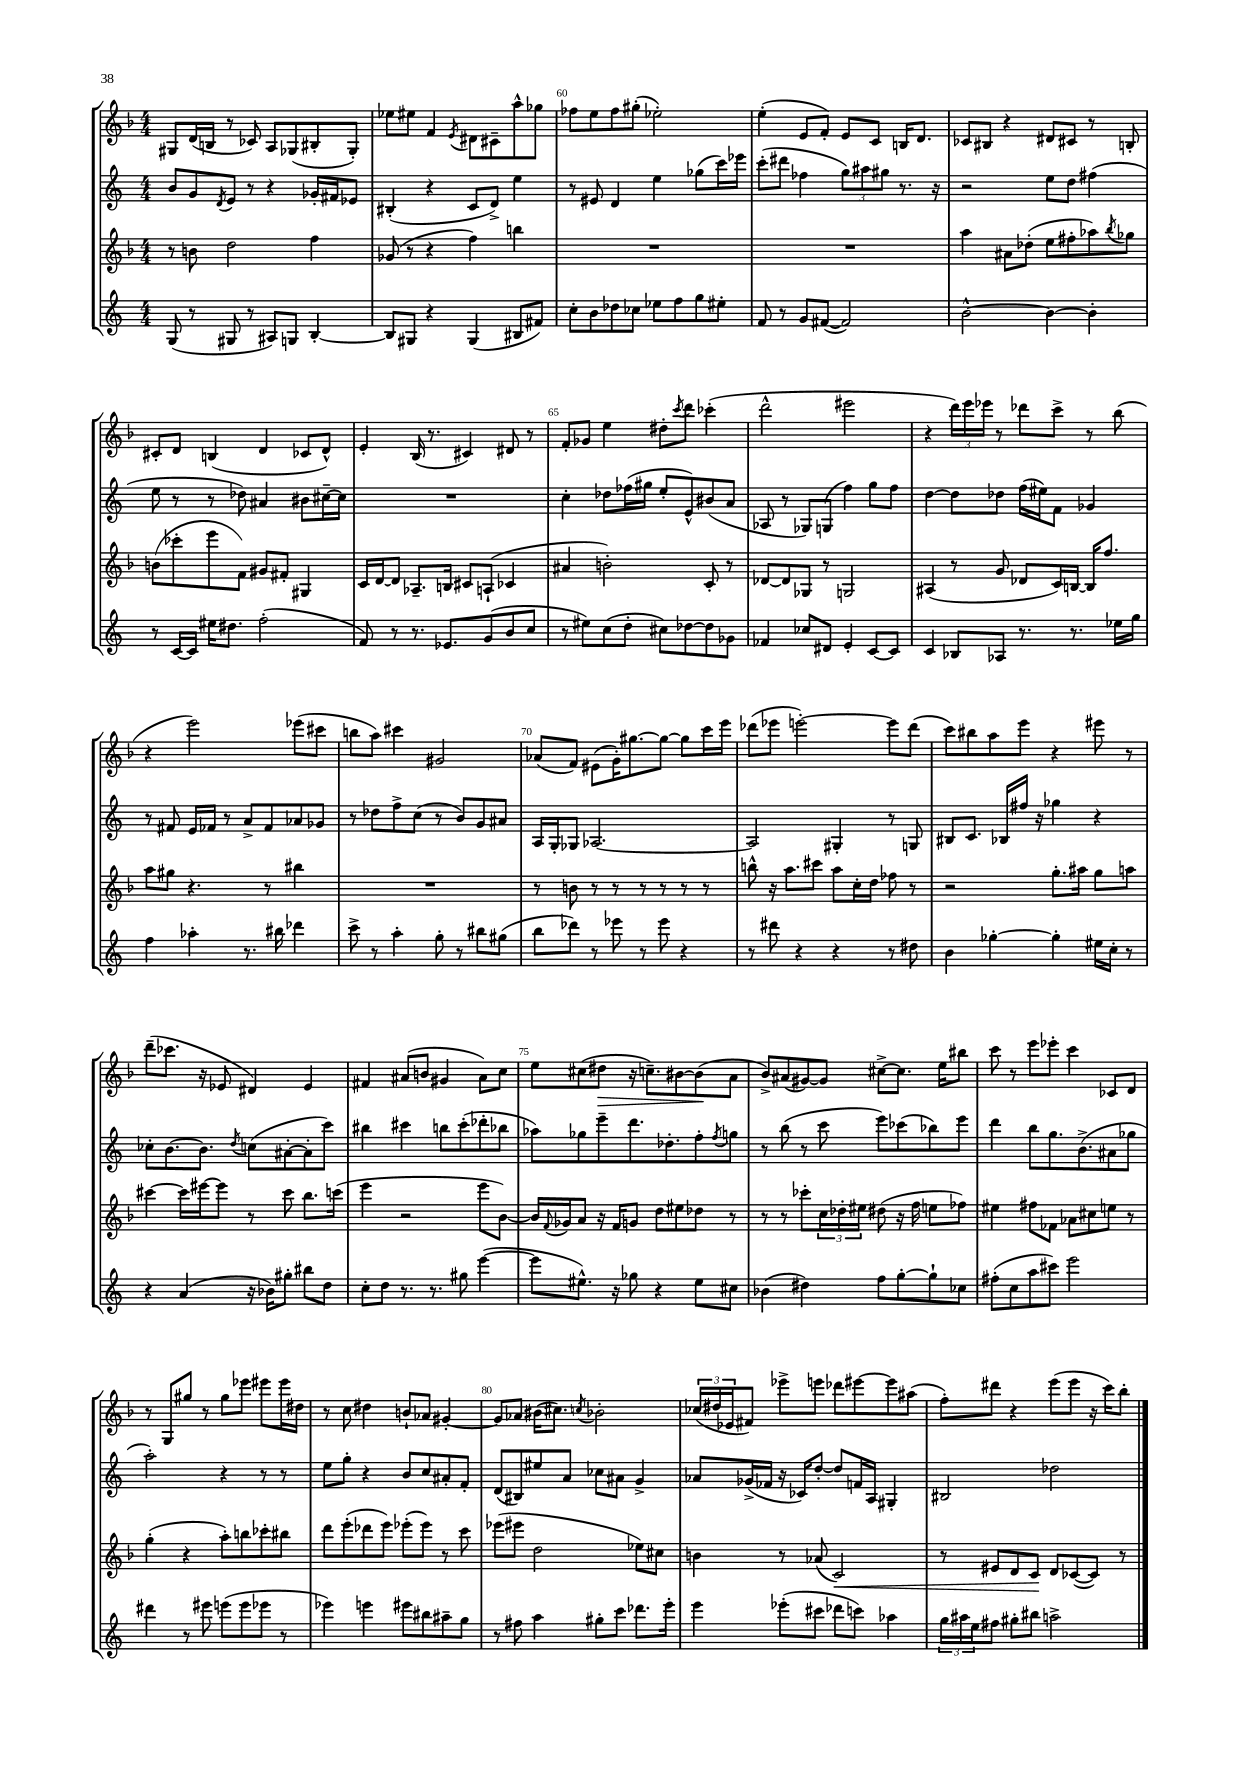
<<
\new StaffGroup <<
\new Staff = "s0" {
    \clef treble \key f \major \numericTimeSignature \time 4/4
    gis8 d'16( b16 r8 ces'8) a8 ges8( bis8-. ges8-.) |
    ees''8 eis''8 f'4 \acciaccatura { e'8 } dis'8 cis'8-- a''8-^ ges''8 |
    fes''8 e''8 fes''8 gis''8-.( ees''2-.) |
    e''4-.( e'8 f'8-.) e'8 c'8 b16 d'8. |
    ces'8 bis8 r4 dis'8 cis'8 r8 b8-. |
    cis'8-. d'8 b4( d'4 ces'8 d'8-^) |
    e'4-. bes16( r8. cis'4) dis'8 r8 |
    f'8-. ges'8 e''4 dis''8-. \acciaccatura { c'''8 } d'''8 ces'''4-.( |
    d'''2-^ eis'''2 |
    r4 \tuplet 3/2 { d'''16) e'''16 ees'''16 } r8 des'''8 c'''8-> r8 bes''8( |
    r4 e'''2) ees'''8( cis'''8 |
    b''8 a''8) cis'''4 gis'2 |
    aes'8( f'8) eis'8( g'16-.) gis''8.~ gis''8~ gis''8 c'''16 e'''16 |
    des'''8( ees'''8 e'''2~-.) e'''8 des'''8( |
    c'''8) bis''8 a''8 e'''8 r4 eis'''8 r8 |
    d'''8--( ces'''8. r16 ees'8 dis'4) ees'4 |
    fis'4 ais'8( b'8 gis'4 ais'8) c''8 |
    e''8 cis''8( dis''8\> r16 c''8.--) bis'8~ bis'8\!( a'8 |
    bes'8->) ais'8( gis'8~) gis'8 cis''8~-> cis''8. e''16 bis''8 |
    c'''8 r8 e'''8 ees'''8-. c'''4 ces'8 d'8 |
    r8 g8 gis''8 r8 gis''8 ees'''8 eis'''8 eis'''16 dis''16 |
    r8 c''8 dis''4 b'8-! aes'8 gis'4~-. |
    gis'8 aes'8 bis'16( cis''8.) \acciaccatura { c''8 } bes'2-. |
    \tuplet 3/2 { ces''16( dis''16 ees'16 } fis'8) ees'''8-> e'''8 des'''8 eis'''8~ eis'''8 ais''8( |
    f''8-.) dis'''8 r4 e'''8( e'''8 r16 c'''16) bes''8-. \bar "|." |
}
\new Staff = "s1" {
    \clef treble \key c \major \numericTimeSignature \time 4/4
    b'8 g'8 \acciaccatura { d'8 } e'8 r8 r4 ges'16-. fis'16 ees'8 |
    bis4-.( r4 c'8 d'8->) e''4 |
    r8 eis'8 d'4 e''4 ges''8( c'''16) ees'''16 |
    c'''8-.( dis'''8 fes''4 \tuplet 3/2 { g''8) ais''8 gis''8 } r8. r16 |
    r2 e''8 d''8 fis''4( |
    e''8 r8 r8 des''8) ais'4 bis'8 cis''16~-- cis''16 |
    R1 |
    c''4-. des''8 fes''16( gis''16 e''8-. e'8-^) bis'8( a'8 |
    aes8 r8 ges8) g8( f''4) g''8 f''8 |
    d''4~ d''8 des''8 f''16( eis''16) f'8 ges'4 |
    r8 fis'8 e'16 fes'16 r8 a'8-> fes'8 aes'8 ges'8 |
    r8 des''8 f''8-> c''8( r8 b'8) g'8 ais'8 |
    a16 g16-. ges8 aes2.~ |
    aes2 gis4-. r8 g8 |
    bis8 c'8. bes16 fis''16 r16 ges''4 r4 |
    ces''8-. b'8.~ b'8. \acciaccatura { d''8 } c''8( ais'8~-. ais'8-. c'''8) |
    bis''4 cis'''4 b''8 cis'''8-.( des'''8-. bes''8 |
    aes''8) ges''8 e'''8-- d'''8. des''8.-. f''8-. \acciaccatura { f''8 } g''8 |
    r8 b''8( r8 c'''8 e'''8) ces'''8( bes''8) e'''8 |
    d'''4 b''8 g''8. b'8.->( ais'8 ges''8 |
    a''2-.) r4 r8 r8 |
    e''8 g''8-. r4 b'8 c''8 ais'8-. f'8-. |
    d'8( bis8) eis''8 a'8 ces''8 ais'8 g'4-> |
    aes'8 ges'16->( fes'16 r16 ces'16) d''8~-. d''8 f'16 a16 gis4-. |
    bis2 des''2 \bar "|." |
}
\new Staff = "s2" {
    \clef treble \key f \major \numericTimeSignature \time 4/4
    r8 b'8 d''2 f''4 |
    ges'8( r8 r4 f''4) b''4 |
    R1 |
    R1 |
    a''4 ais'8 des''8-.( e''8 fis''8-. aes''8) \acciaccatura { bes''8 } ges''8 |
    b'8( ces'''8-. e'''8 f'8) gis'8 fis'8-. gis4 |
    c'16 d'16~ d'8 aes8.-- b16 cis'8 a8-!( ces'4 |
    ais'4 b'2-.) c'8-. r8 |
    des'8~ des'8 ges8 r8 g2 |
    ais4( r8 g'8 des'8 c'16) b16~ b16 f''8. |
    a''8 gis''8 r4. r8 bis''4 |
    R1 |
    r8 b'8 r8 r8 r8 r8 r8 r8 |
    b''8-^ r16 a''8. cis'''8 a''8 c''16-. d''16 fes''8 r8 |
    r2 g''8.-. ais''16 g''8 a''8 |
    cis'''4~ cis'''16 eis'''16~ eis'''8 r8 cis'''8 bes''8. c'''16( |
    e'''4 r2 e'''8 bes'8~) |
    bes'16 \appoggiatura { f'8 } ges'16 a'8 r16 f'16 g'8 d''8 eis''8 des''8 r8 |
    r8 r8 ces'''8-. \tuplet 3/2 { c''16 des''16-. eis''16 } dis''8( r16 f''16 e''8 fes''8) |
    eis''4 fis''8 fes'8 aes'8 cis''8 e''8 r8 |
    g''4-.( r4 a''8-.) b''8 ces'''8-. bis''8 |
    d'''8 e'''8-.( des'''8 e'''8) ees'''8-.( ees'''8) r8 c'''8 |
    ees'''8( eis'''8 d''2 ees''8) cis''8 |
    b'4 r8 aes'8( c'2\<) |
    r8 eis'8 d'8 c'8\! d'8 ces'8~( ces'8) r8 \bar "|." |
}
\new Staff = "s3" {
    \clef treble \key c \major \numericTimeSignature \time 4/4
    g8( r8 gis8 r8 ais8) g8 b4~-. |
    b8 gis8 r4 gis4( bis8 fis'8) |
    c''8-. b'8 des''8 ces''8 ees''8 f''8 g''8 eis''8-. |
    f'8 r8 g'8 fis'8~( fis'2) |
    b'2~-^ b'4~ b'4-. |
    r8 c'16~ c'16 eis''16 dis''8. f''2-.( |
    f'8) r8 r8. ees'8. g'8( b'8 c''8 |
    r8 eis''8) c''8( d''8-. cis''8) des''8~ des''8 ges'8 |
    fes'4 ces''8 dis'8 e'4-. c'8~ c'8 |
    c'4 bes8 aes8 r8. r8. ees''16 g''16 |
    f''4 aes''4-. r8. bis''16 des'''4 |
    c'''8-> r8 a''4-. g''8-. r8 bis''8 gis''8( |
    b''8 des'''8) r8 ees'''8 r8 ees'''8 r4 |
    r8 dis'''8 r4 r4 r8 dis''8 |
    b'4 ges''4~-. ges''4-. eis''16 c''16-. r8 |
    r4 a'4( r16 bes'16) gis''8-. bis''8 d''8 |
    c''8-. d''8 r8. r8. gis''8 e'''4~( |
    e'''8 eis''8.-^) r16 ges''8 r4 eis''8 cis''8 |
    bes'4( dis''4) f''8 g''8~-. g''8-! ces''8 |
    fis''8-.( c''8 a''8 cis'''8) e'''2 |
    dis'''4 r8 eis'''8 e'''8( e'''8 ees'''8 r8 |
    ees'''4) e'''4 eis'''8 bis''8 ais''8-- g''8 |
    r8 fis''8 a''4 gis''8-. c'''8 des'''8. e'''16-. |
    e'''4 ees'''8-.( cis'''8 des'''8 c'''8) aes''4 |
    \tuplet 3/2 { g''16 ais''16 e''16 } fis''8 gis''8-. bis''8 a''2-> \bar "|." |
}
>>
>>
\layout { \context { \Score currentBarNumber = #58 \override BarNumber.break-visibility = ##(#f #t #t) barNumberVisibility = #(every-nth-bar-number-visible 5) } }
